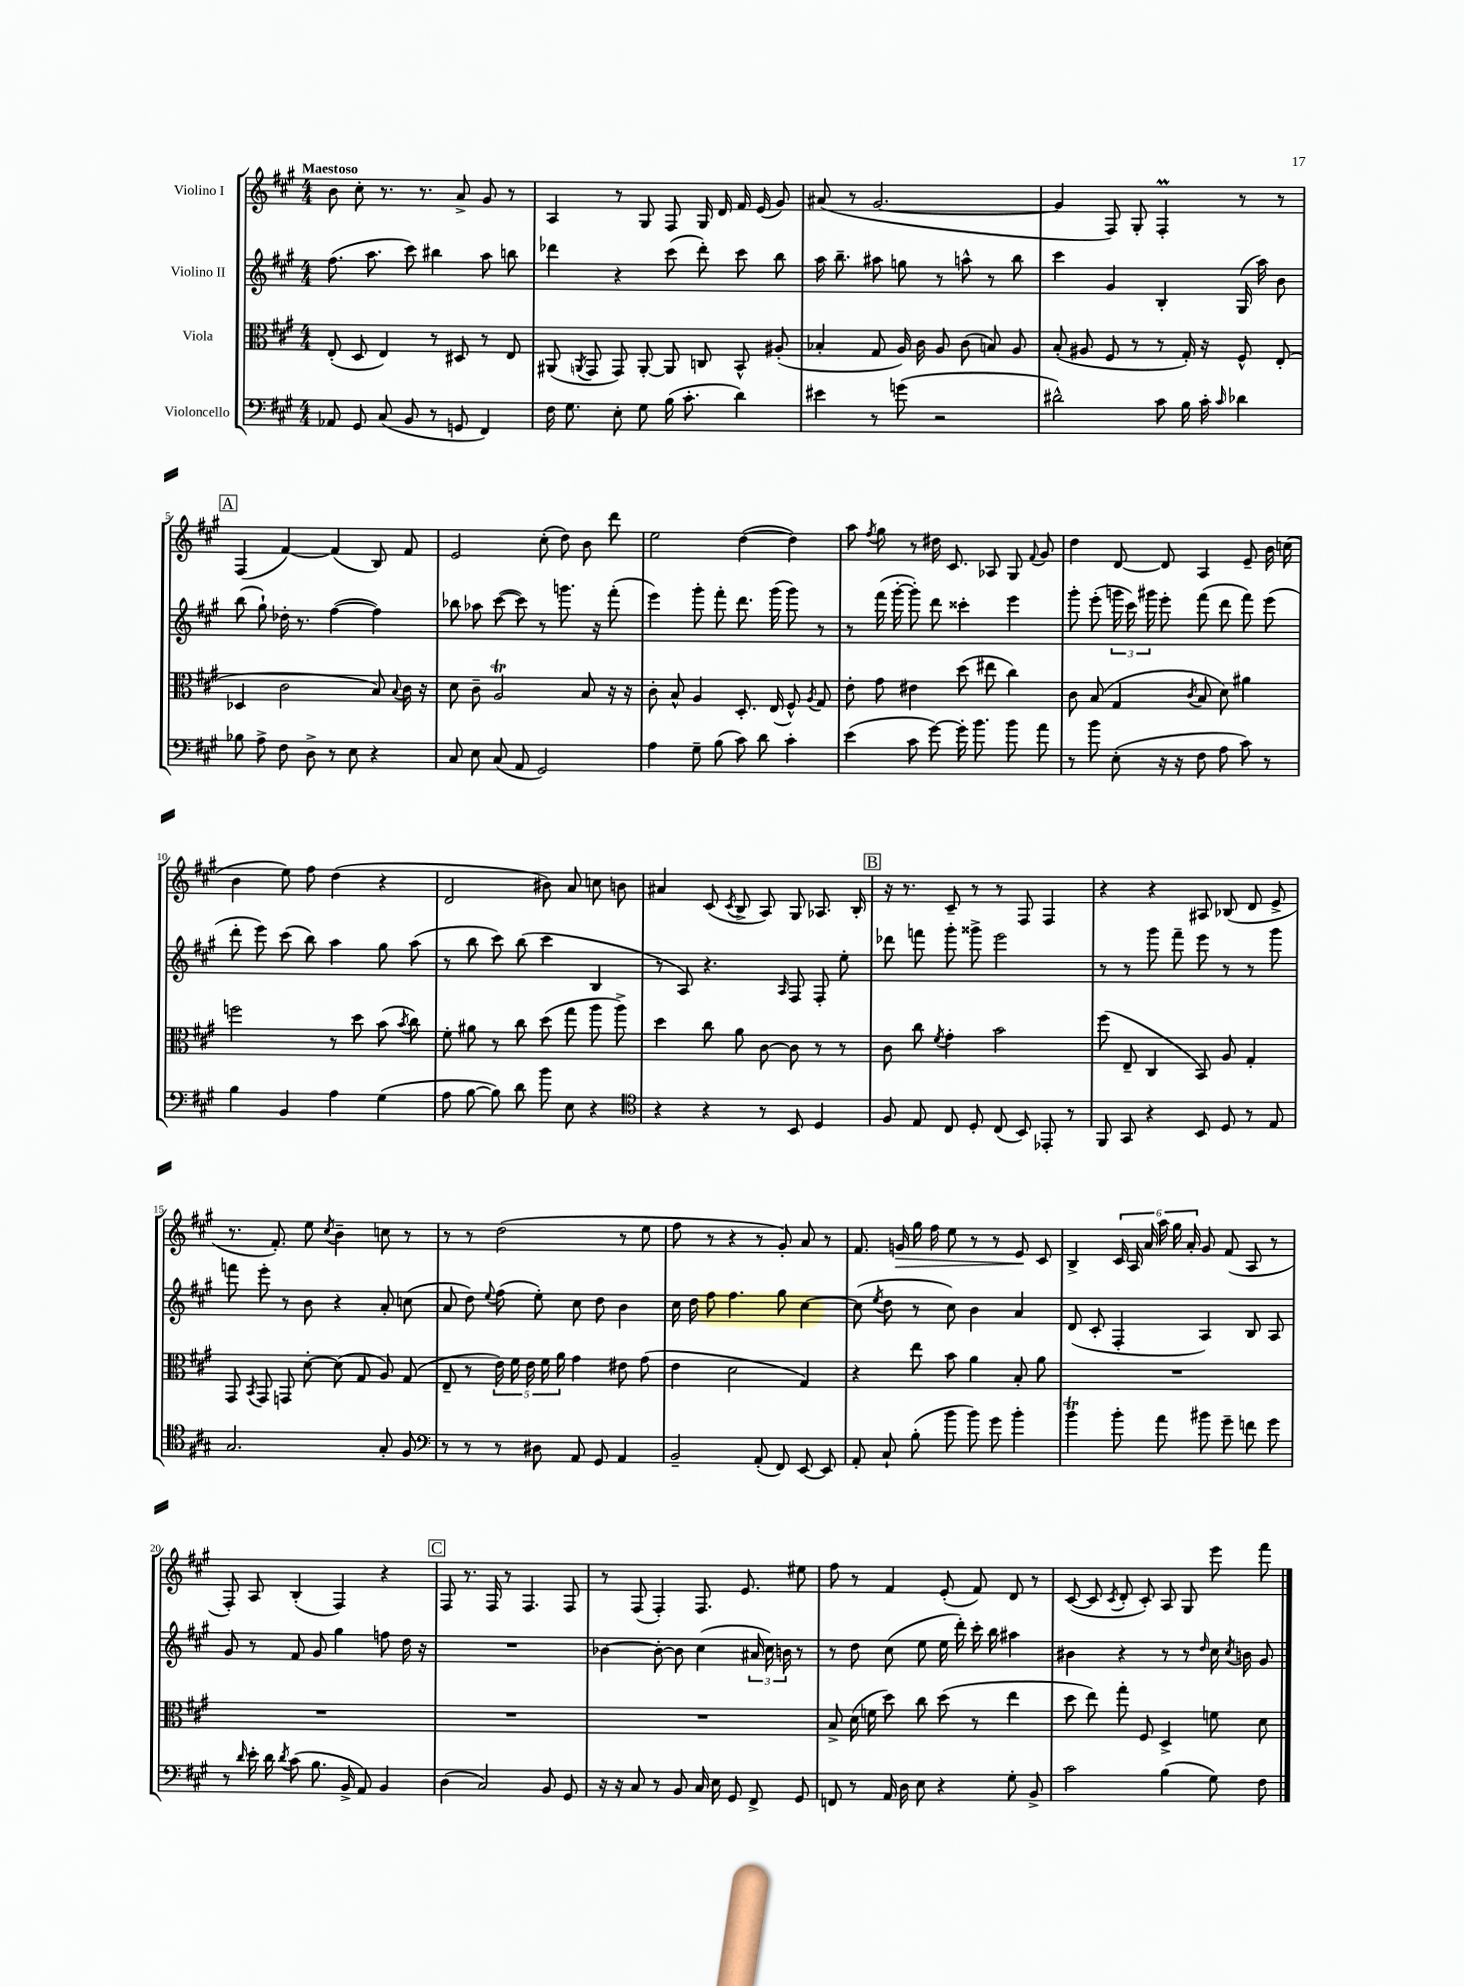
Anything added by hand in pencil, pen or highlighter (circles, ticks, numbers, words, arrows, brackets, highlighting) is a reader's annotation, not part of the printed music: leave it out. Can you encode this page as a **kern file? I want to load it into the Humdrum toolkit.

**kern	**kern	**kern	**kern	**dynam
*part4	*part3	*part2	*part1	*part1
*staff4	*staff3	*staff2	*staff1	*staff1
*I"Violoncello	*I"Viola	*I"Violino II	*I"Violino I	*
*clefF4	*clefC3	*clefG2	*clefG2	*
*k[f#c#g#]	*k[f#c#g#]	*k[f#c#g#]	*k[f#c#g#]	*
*M4/4	*M4/4	*M4/4	*M4/4	*
=1	=1	=1	=1	=1
!	!	!	!LO:TX:a:B:t=Maestoso	!
8AA-X/	(8E'/	(8.ff#\	8b\	.
8GG#/	8D/	.	8cc#'\	.
.	.	8.aa\	.	.
(8C#/	4E/)	.	8.r	.
8BB/	.	8ccc#\)	.	.
.	.	.	8.r	.
8r	8r	4bb#X\	.	.
8GGn/	8D#X/	.	8a^/	.
4FF#/)	8r	8aa\	8g#/	.
.	8E/	8bbn\	8r	.
=2	=2	=2	=2	=2
16F#\	(8AA#X/	4ddd-X\	4A/	.
8.G#\	.	.	.	.
.	8qAAn/	.	.	.
.	8GG#/	.	.	.
8E'\	8GG#/)	4r	8r	.
8G#\	[8AA'/	.	8G#/	.
(16B\	8AA/]	(8ccc#\	8F#/	.
8.c#'\	.	.	.	.
.	8Cn/	8ddd-'\)	16G#/	.
.	.	.	16d/	.
4d\)	8BB^^/	8ccc#\	16f#/	.
.	.	.	(16e/	.
.	(8A#X'/	8bb\	8g#/)	.
=3	=3	=3	=3	=3
4e#X\	4B-X'/	16aa\	(8a#X/	.
.	.	8.bb~\	.	.
.	.	.	8r	.
8r	8G#/	8aa#X\	[2.g#/	.
(8gn\	16A/)	8ggn\	.	.
.	16c#\	.	.	.
2r	8A/	8r	.	.
.	(8c#\	8aan^^\	.	.
.	8Bn/)	8r	.	.
.	8A/	8bb\	.	.
=4	=4	=4	=4	=4
2d#X^^\)	(8B'/	4ccc#\	4g#/]	.
.	8A#X/	.	.	.
.	8F#/	4g#/	8F#/)	.
.	8r	.	8G#'/	.
8c#\	8r	4B'/	4F#M'/	.
16B\	16G#'/)	.	.	.
16c#'\	16r	.	.	.
16qqc#/	.	.	.	.
4d-X\	8F#^^/	(16G#/	8r	.
.	.	16aa\)	.	.
.	(8E'/	8b\	8r	.
!!LO:LB:g=z
!!LO:REH:place=s1:t=A
=5	=5	=5	=5	=5
8B-X\	4D-X/	(8bb\	(4F#/	.
8A^\	.	8gg#`\)	.	.
8F#\	2c#\	16dd-X'\	[4f#/)	.
.	.	8.r	.	.
8D^\	.	.	.	.
8r	.	([4ff#\	(4f#/]	.
8E\	.	.	.	.
4r	8B/)	4ff#\])	8B/)	.
.	8qqB/	.	.	.
.	16c#\	.	8f#/	.
.	16r	.	.	.
=6	=6	=6	=6	=6
8C#/	8d\	8bb-X\	2e/	.
8E\	8c#~\	8aa-X\	.	.
(8C#/	2AT/	([8ccc#\	.	.
8AA/	.	8ccc#\])	.	.
2GG#/)	.	8r	(8cc#'\	.
.	.	8.gggn\	8dd\)	.
.	8B/	.	8b\	.
.	.	16r	.	.
.	16r	(8fff#'\	8ddd\	.
.	16r	.	.	.
=7	=7	=7	=7	=7
4A\	8c#'\	4eee\)	2ee\	.
.	8B^^/	.	.	.
8G#~\	4A/	8ggg#'\	.	.
(8B\	.	8fff#'\	.	.
8c#\)	8.D'/	8.ddd\	([4dd\	.
8d\	.	.	.	.
.	(16E/	(16ggg#\	.	.
4c#'\	8F#^^/)	8ggg#\)	4dd\])	.
.	8qA/	.	.	.
.	8G#/	8r	.	.
=8	=8	=8	=8	=8
(4e\	8e'\	8r	8aa\	.
.	.	.	8qff#/	.
.	8g#\	(16fff#\	8gg#\	.
.	.	[16ggg#'\	.	.
8c#\	4e#X\	8ggg#'\])	8r	.
[8g#\)	.	8ddd\	16dd#X\	.
.	.	.	8.c#/	.
16g#'\]	(8dd\	4ccc##X'\	.	.
8.b\	.	.	.	.
.	8ee#X\	.	8A-X/	.
8b\	4cc#\)	4eee\	8G#/	.
.	.	.	8qqf#/	.
8a\	.	.	8g#/	.
=9	=9	=9	=9	=9
8r	8c#\	8ggg#'\	4dd\	.
8b\	(8B/	(8eee'\	.	.
(8E'\	4G#/	24gggn\	[8d/	.
.	.	24ccc#\)	.	.
.	.	24ggg#X\	.	.
16r	.	8eee'\	8d/]	.
16r	.	.	.	.
.	8qc#/	.	.	.
8F#\	8B/	(8fff#\	4A/	.
8A\	8d\)	8ddd\	.	.
8c#\)	4a#X\	8fff#\)	8e~/	.
8r	.	(8eee\	16b\	.
.	.	.	(16ccn\	.
!!LO:LB:g=z
=10	=10	=10	=10	=10
4B\	2ffn\	8ddd'\	4b\	.
.	.	8eee\)	.	.
4BB/	.	(8ccc#\	8ee\)	.
.	.	8bb\)	8ff#\	.
4A\	8r	4aa\	(4dd\	.
.	8dd\	.	.	.
(4G#\	(8b\	8gg#\	4r	.
.	8qb/	.	.	.
.	8cc#\)	(8aa\	.	.
=11	=11	=11	=11	=11
8A\	8f#'\	8r	2d/	.
[8B\	8a#X\	8bb\	.	.
8B\])	8r	8ccc#\)	.	.
8d\	8cc#\	(8bb\	.	.
8b\	(8dd\	4ccc#\	8b#X\)	.
8E\	8gg#\	.	8a/	.
4r	8aa\	4B/	8ccn\	.
.	8aa^\)	.	8bn\	.
=12	=12	=12	=12	=12
*clefC4	*	*	*	*
4r	4dd\	8r	4a#X/	.
.	.	8A/)	.	.
4r	8cc#\	4.r	(8c#/	.
.	.	.	8qc#/	.
.	8a\	.	8B^/	.
8r	[8c#\	.	8A/)	.
.	.	16qqA/	.	.
8BB/	8c#\]	8F#/	8G#/	.
4D/	8r	8F#'/	8.A-X/	.
.	8r	8ee'\	.	.
.	.	.	16B'/	.
!!LO:REH:place=s1:t=B
=13	=13	=13	=13	=13
8F#/	8c#\	8ddd-X\	16r	.
.	.	.	8.r	.
8E/	8cc#\	8fffn\	.	.
.	8qf#/	.	.	.
8C#/	4g#'\	8ggg#'\	8c#~/	.
8D'/	.	8ggg##X^\	8r	.
(8C#/	2b\	2eee\	8r	.
8BB/)	.	.	8F#/	.
8EE-X'/	.	.	4F#/	.
8r	.	.	.	.
=14	=14	=14	=14	=14
8FF#/	(8ff#\	8r	4r	.
8GG#/	8E~/	8r	.	.
4r	4C#/	8ggg#\	4r	.
.	.	8fff#~\	.	.
8BB/	8BB/)	8eee\	8A#X/	.
8D/	8A/	8r	(8B-X/	.
8r	4G#'/	8r	8d/	.
8E/	.	8ggg#\	8e^/	.
!!LO:LB:g=z
=15	=15	=15	=15	=15
2.G#/	8GG#/	8fffn\	8.r	.
.	8qBB/	.	.	.
.	8GG#/	8eee'\	.	.
.	.	.	8.f#'/)	.
.	8GGn/	8r	.	.
.	[8d'\	8b\	8ee\	.
.	.	.	8qcc#/	.
.	(8d\]	4r	4b~\	.
.	8G#/	.	.	.
8G#'/	8A/)	8a'/	8ccn\	.
8F#/	(8G#/	(8ccn\	8r	.
=16	=16	=16	=16	=16
*clefF4	*	*	*	*
8r	8E~/	8a/	8r	.
8r	8r	8dd\)	8r	.
.	.	8qqee/	.	.
8r	20e\)	(8ff#\	(2dd\	.
.	20f#\	.	.	.
.	20e\	.	.	.
8D#X\	.	8ee'\)	.	.
.	20f#\	.	.	.
.	20a\	.	.	.
8AA/	4g#\	8cc#\	.	.
8GG#/	.	8dd\	.	.
4AA/	8e#X\	4b\	8r	.
.	(8g#\	.	8ee\	.
=17	=17	=17	=17	=17
2BB~/	4e\	16cc#\	8ff#\	.
.	.	16dd\	.	.
.	.	8ff#\	8r	.
.	2d\	4.ff#\	4r	.
(8AA'/	.	.	8r	.
8FF#/)	.	8gg#\	8g#'/)	.
[8EE/	4G#/)	[4cc#\	8a/	.
8EE/]	.	.	8r	.
=18	=18	=18	=18	=18
8AA'/	4r	(8cc#\]	8.f#/	.
.	.	8qee/	.	.
8C#`/	.	8dd\	.	.
!	!	!	!	!LO:HP:b
.	.	.	16gn/	>
(8B'\	8ee\	8r	16gg#\	.
.	.	.	16ff#\	.
8b\	8b\	8cc#\)	8ee\	.
8b\)	4a\	4b\	8r	.
8g#\	.	.	8r	.
4b'\	8B'/	4a/	8e/	.
.	8a\	.	8c#/	]
=19	=19	=19	=19	=19
4bT\	1r	(8d/	4B^/	.
.	.	8c#'/	.	.
8b'\	.	4F#'/	24c#/	.
.	.	.	24A/	.
.	.	.	24a/	.
8a\	.	.	24aa\	.
.	.	.	24gg#\	.
.	.	.	24a'/	.
8b#X\	.	4A/)	8g#/	.
8g#~\	.	.	(8f#/	.
8fn\	.	8B/	8A/	.
8g#\	.	8A/	8r	.
!!LO:LB:g=z
=20	=20	=20	=20	=20
8r	1r	8g#/	8F#'/)	.
16qqd/	.	.	.	.
16e'\	.	8r	8A/	.
16d\	.	.	.	.
8qd/	.	.	.	.
(8c#\	.	8f#/	(4B'/	.
8.B\	.	8g#/	.	.
.	.	4gg#\	4F#/)	.
16BB^/	.	.	.	.
8AA/)	.	.	.	.
4BB/	.	8ffn\	4r	.
.	.	16dd\	.	.
.	.	16r	.	.
!!LO:REH:place=s1:t=C
=21	=21	=21	=21	=21
(4D\	1r	1r	8F#/	.
.	.	.	8.r	.
2C#/)	.	.	.	.
.	.	.	16F#/	.
.	.	.	8r	.
.	.	.	4.F#/	.
8BB/	.	.	.	.
8GG#/	.	.	8F#/	.
=22	=22	=22	=22	=22
16r	1r	[4b-X\	8r	.
16r	.	.	.	.
8C#/	.	.	(8F#/	.
8r	.	8b-'\_	4F#'/)	.
8BB/	.	8b-\]	.	.
16C#/	.	(4cc#\	8.F#/	.
16E\	.	.	.	.
8GG#/	.	.	.	.
.	.	.	8.e/	.
8FF#^/	.	24a#X/	.	.
.	.	24cc#\)	.	.
.	.	24bn\	.	.
8GG#/	.	8r	8ee#X\	.
=23	=23	=23	=23	=23
8FFn/	8B^/	8r	8ff#\	.
8r	(16d\	8dd\	8r	.
.	16fn\	.	.	.
16AA/	8dd\)	(8cc#\	4f#/	.
16D\	.	.	.	.
8E\	8cc#\	8ee\	.	.
4r	(8dd\	16ee\	(8e'/	.
.	.	16ddd'\)	.	.
.	8r	16ccc#'\	8f#/)	.
.	.	16bb\	.	.
8G#'\	4ee\	4aa#X\	8d/	.
8BB^/	.	.	8r	.
=24	=24	=24	=24	=24
2c#\	8dd\	4b#X\	([8c#/	.
.	8ee\)	.	8c#/]	.
.	.	.	8qc#/	.
.	8gg#'\	4r	8d'/	.
.	8F#/	.	8c#'/)	.
(4B\	4D^/	8r	8A/	.
.	.	8r	8G#/	.
.	.	16qqdd/	.	.
8G#\)	8fn\	16cc#\	8eee\	.
.	.	8qcc#/	.	.
.	.	16bn\	.	.
8F#\	8d\	8g#/	8fff#\	.
==	==	==	==	==
*-	*-	*-	*-	*-
